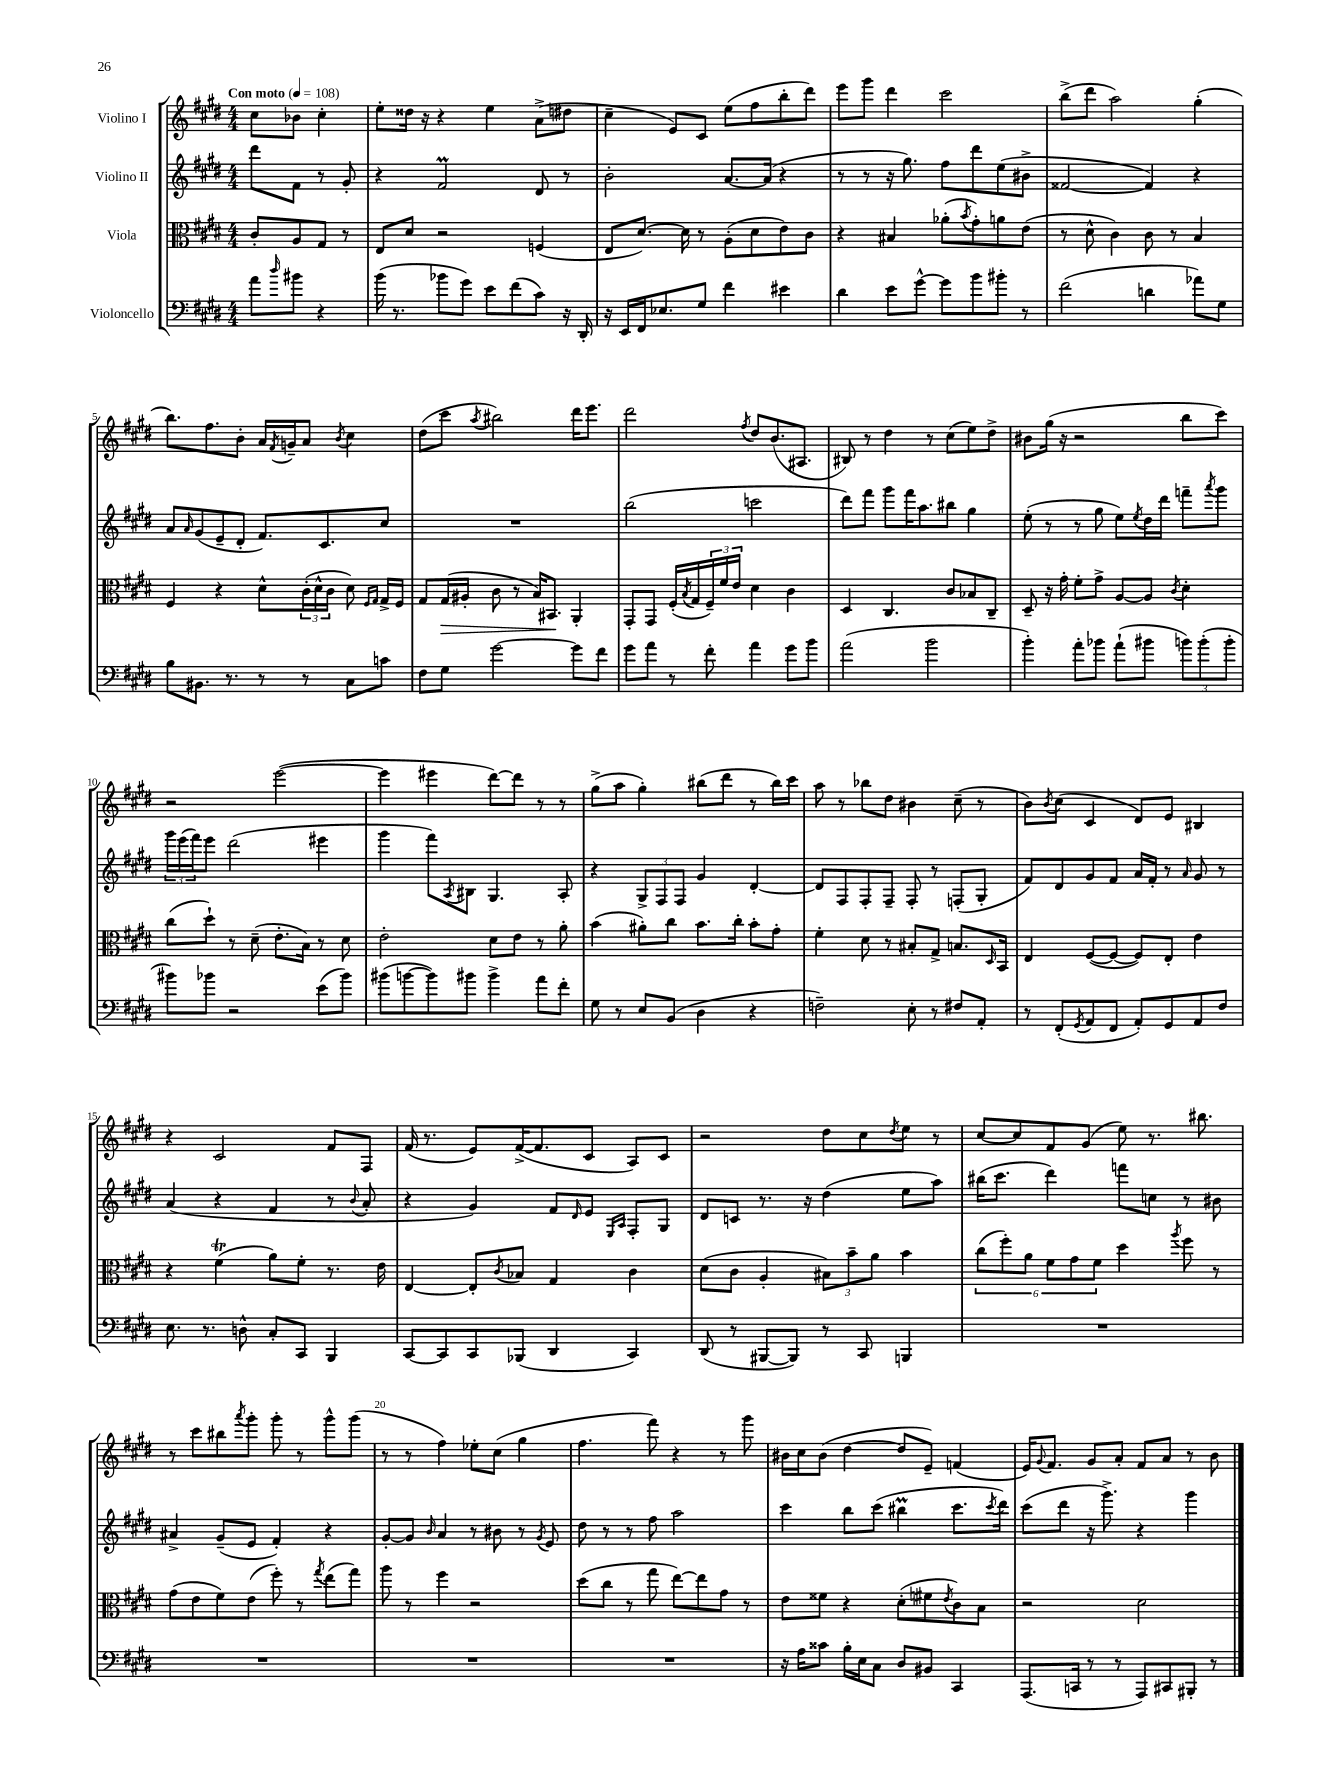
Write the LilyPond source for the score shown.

<<
\new StaffGroup <<
\new Staff = "s0" \with { instrumentName = "Violino I" } {
    \clef treble \key e \major \numericTimeSignature \time 4/4 \partial 2 \tempo "Con moto" 4 = 108
    cis''8 bes'8 cis''4-. |
    e''8-. disis''16 r16 r4 e''4 a'8->( dis''8 |
    cis''4-- e'8) cis'8 e''8( fis''8 b''8-. dis'''8) |
    e'''8 gis'''8 dis'''4 cis'''2 |
    b''8->( dis'''8 a''2) gis''4-.( |
    b''8.) fis''8. b'8-. a'16 \acciaccatura { fis'8 } g'16-- a'8 \acciaccatura { b'8 } cis''4 |
    dis''8( cis'''8 \acciaccatura { a''8 } bis''2) dis'''16 e'''8. |
    dis'''2 \acciaccatura { fis''8 } dis''8 b'8.( ais8. |
    bis8) r8 dis''4 r8 cis''8( e''8) dis''8-> |
    bis'8 gis''16( r16 r2 b''8 cis'''8) |
    r2 e'''2~( |
    e'''4 eis'''4 dis'''8~) dis'''8 r8 r8 |
    gis''8->( a''8 gis''4-.) bis''8( dis'''8 r8 bis''16) cis'''16 |
    a''8 r8 bes''8 dis''8 bis'4 cis''8--( r8 |
    b'8) \acciaccatura { b'8 } cis''8( cis'4 dis'8) e'8 bis4 |
    r4 cis'2 fis'8 fis8 |
    fis'16( r8. e'8) fis'16~->( fis'8. cis'8 a8) cis'8 |
    r2 dis''8 cis''8 \acciaccatura { dis''8 } e''8 r8 |
    cis''8~ cis''8 fis'8 gis'8( e''8) r8. bis''8. |
    r8 cis'''8 bis''8 \acciaccatura { a'''8 } gis'''8-. gis'''8-. r8 gis'''8-^ gis'''8( |
    r8 r8 fis''4) ees''8-. cis''8( gis''4 |
    fis''4. fis'''8) r4 r8 gis'''8 |
    bis'16 cis''16 bis'8( dis''4~ dis''8 e'8--) f'4( |
    e'16) \appoggiatura { gis'8 } fis'8. gis'8 a'8-. fis'8 a'8 r8 b'8 \bar "|." |
}
\new Staff = "s1" \with { instrumentName = "Violino II" } {
    \clef treble \key e \major \numericTimeSignature \time 4/4 \partial 2
    dis'''8 fis'8 r8 gis'8-. |
    r4 fis'2\prall dis'8 r8 |
    b'2-. a'8.~ a'16( r4 |
    r8 r8 r16 gis''8.) fis''8 dis'''8 e''8( bis'8-> |
    fisis'2~ fisis'4) r4 |
    a'8 \grace { a'16 } gis'8( e'8-- dis'8-. fis'8.) cis'8. cis''8 |
    R1 |
    b''2( c'''2 |
    dis'''8) fis'''8 gis'''8 fis'''16 a''8. bis''8 gis''4 |
    e''8-.( r8 r8 gis''8 e''8) \acciaccatura { e''8 } dis''16 dis'''16 f'''8-- \acciaccatura { a'''8 } gis'''8 |
    \tuplet 3/2 { gis'''16 e'''16( fis'''16) } e'''8 dis'''2( eis'''4 |
    gis'''4 fis'''8) \acciaccatura { a8 } bis8 gis4. a8-. |
    r4 \tuplet 3/2 { gis8-> fis8 fis8 } gis'4 dis'4~-. |
    dis'8 fis8 fis8-. fis8-- fis8-. r8 f8-.( gis8-. |
    fis'8) dis'8 gis'8 fis'8 a'16 fis'16-. r8 \grace { a'16 } gis'8 r8 |
    a'4( r4 fis'4 r8 \appoggiatura { b'8 } a'8-. |
    r4 gis'4) fis'8 \grace { dis'16 } e'8 \grace { e16 a16 } fis8-. gis8 |
    dis'8 c'8 r8. r16 dis''4( e''8 a''8) |
    bis''16( cis'''8. dis'''4) f'''8 c''8 r8 bis'8 |
    ais'4-> gis'8--( e'8 fis'4-.) r4 |
    gis'8~-. gis'8 \grace { b'16 } a'4 r8 bis'8 r8 \acciaccatura { gis'8 } e'8 |
    dis''8 r8 r8 fis''8 a''2 |
    cis'''4 b''8 cis'''8( bis''4\prall cis'''8. \acciaccatura { cis'''8 } dis'''16) |
    cis'''8( dis'''8 r16 gis'''8.->) r4 gis'''4 \bar "|." |
}
\new Staff = "s2" \with { instrumentName = "Viola" } {
    \clef alto \key e \major \numericTimeSignature \time 4/4 \partial 2
    cis'8-. a8 gis8 r8 |
    e8 dis'8 r2 f4( |
    e8 dis'8.~) dis'16 r8 a8-.( dis'8 e'8) cis'8 |
    r4 bis4 aes'8-.( \acciaccatura { b'8 } gis'8-.) a'8 e'8( |
    r8 dis'8-^ cis'4) cis'8 r8 b4 |
    fis4 r4 dis'8-^ \tuplet 3/2 { cis'16-.( dis'16-^ cis'16 } dis'8) \grace { fis16 gis16 } gis16-> fis16 |
    gis8 gis16\>( ais16-. cis'8 r8 b16) bis,8.\! a,4-. |
    gis,8-. gis,8 fis16-.( \acciaccatura { b8 } gis16 \tuplet 3/2 { fis16--) fis'16 e'16 } dis'4 cis'4 |
    dis4 cis4. cis'8 bes8 cis8-- |
    dis8-- r16 gis'16-. fis'8-. gis'8-> a8~ a8 \acciaccatura { cis'8 } dis'4-. |
    cis''8( dis''8-!) r8 dis'8--( e'8.-. b16) r8 dis'8 |
    e'2-. dis'8 e'8 r8 a'8-. |
    b'4( ais'8-.) cis''8 b'8. cis''16-. b'8-. gis'8-. |
    fis'4-. dis'8 r8 bis8-. gis8-> b8. \grace { dis16 } b,16 |
    e4 fis8~( fis8~ fis8) e8-. e'4 |
    r4 fis'4\trill( a'8) fis'8-. r8. e'16 |
    e4~ e8-. \acciaccatura { cis'8 } bes8 gis4 cis'4 |
    dis'8( cis'8 a4-. \tuplet 3/2 { bis8) b'8-- a'8 } b'4 |
    \tuplet 6/4 { cis''8( fis''8-.) a'8 fis'8 gis'8 fis'8 } dis''4 \acciaccatura { a''8 } fis''8 r8 |
    gis'8( e'8 fis'8) e'8( fis''8-.) r8 \acciaccatura { gis''8 } e''8( gis''8) |
    a''8 r8 fis''4 r2 |
    dis''8( cis''8 r8 gis''8 e''8~) e''8 gis'8 r8 |
    e'8 fisis'8 r4 dis'8-.( fis'8 \acciaccatura { e'8 } cis'8) b8 |
    r2 dis'2 \bar "|." |
}
\new Staff = "s3" \with { instrumentName = "Violoncello" } {
    \clef bass \key e \major \numericTimeSignature \time 4/4 \partial 2
    a'8 \grace { dis''16 } bis'8 r4 |
    b'16( r8. bes'8 gis'8) e'8 fis'8( cis'8) r16 dis,16-. |
    r16 e,16 fis,16 ees8. gis8 fis'4 eis'4 |
    dis'4 e'8 gis'8~-^ gis'8 b'8 bis'8-. r8 |
    fis'2( d'4 aes'8) gis8 |
    b8 bis,8. r8. r8 r8 cis8 c'8 |
    fis8 gis8 gis'2~ gis'8 fis'8 |
    gis'8 a'8 r8 fis'8-. a'4 gis'8 b'8 |
    a'2( b'2 |
    b'4-.) a'8-. bes'8 a'8-!( bis'8 \tuplet 3/2 { b'8) b'8-.( b'8-. } |
    bis'8) bes'8 r2 e'8( bes'8) |
    bis'8( b'8~ b'8) bis'8 bis'4-> a'8 fis'8-. |
    gis8 r8 e8 b,8( dis4 r4 |
    f2--) e8-. r8 fis8 a,8-. |
    r8 fis,8-.( \acciaccatura { gis,8 } a,8 fis,8 a,8-.) gis,8 a,8 fis8 |
    e8. r8. d8-^ cis8-. cis,8 b,,4 |
    cis,8~ cis,8 cis,8 bes,,8( dis,4 cis,4) |
    dis,8( r8 bis,,8~ bis,,8) r8 cis,8 b,,4 |
    R1 |
    R1 |
    R1 |
    R1 |
    r16 a16 cisis'8 b16-. e16 cis8 dis8 bis,8 cis,4 |
    a,,8.( c,16 r8 r8 a,,8) cis,8 bis,,8-. r8 \bar "|." |
}
>>
>>
\layout { \context { \Score \override BarNumber.break-visibility = ##(#f #t #t) barNumberVisibility = #(every-nth-bar-number-visible 5) } }
